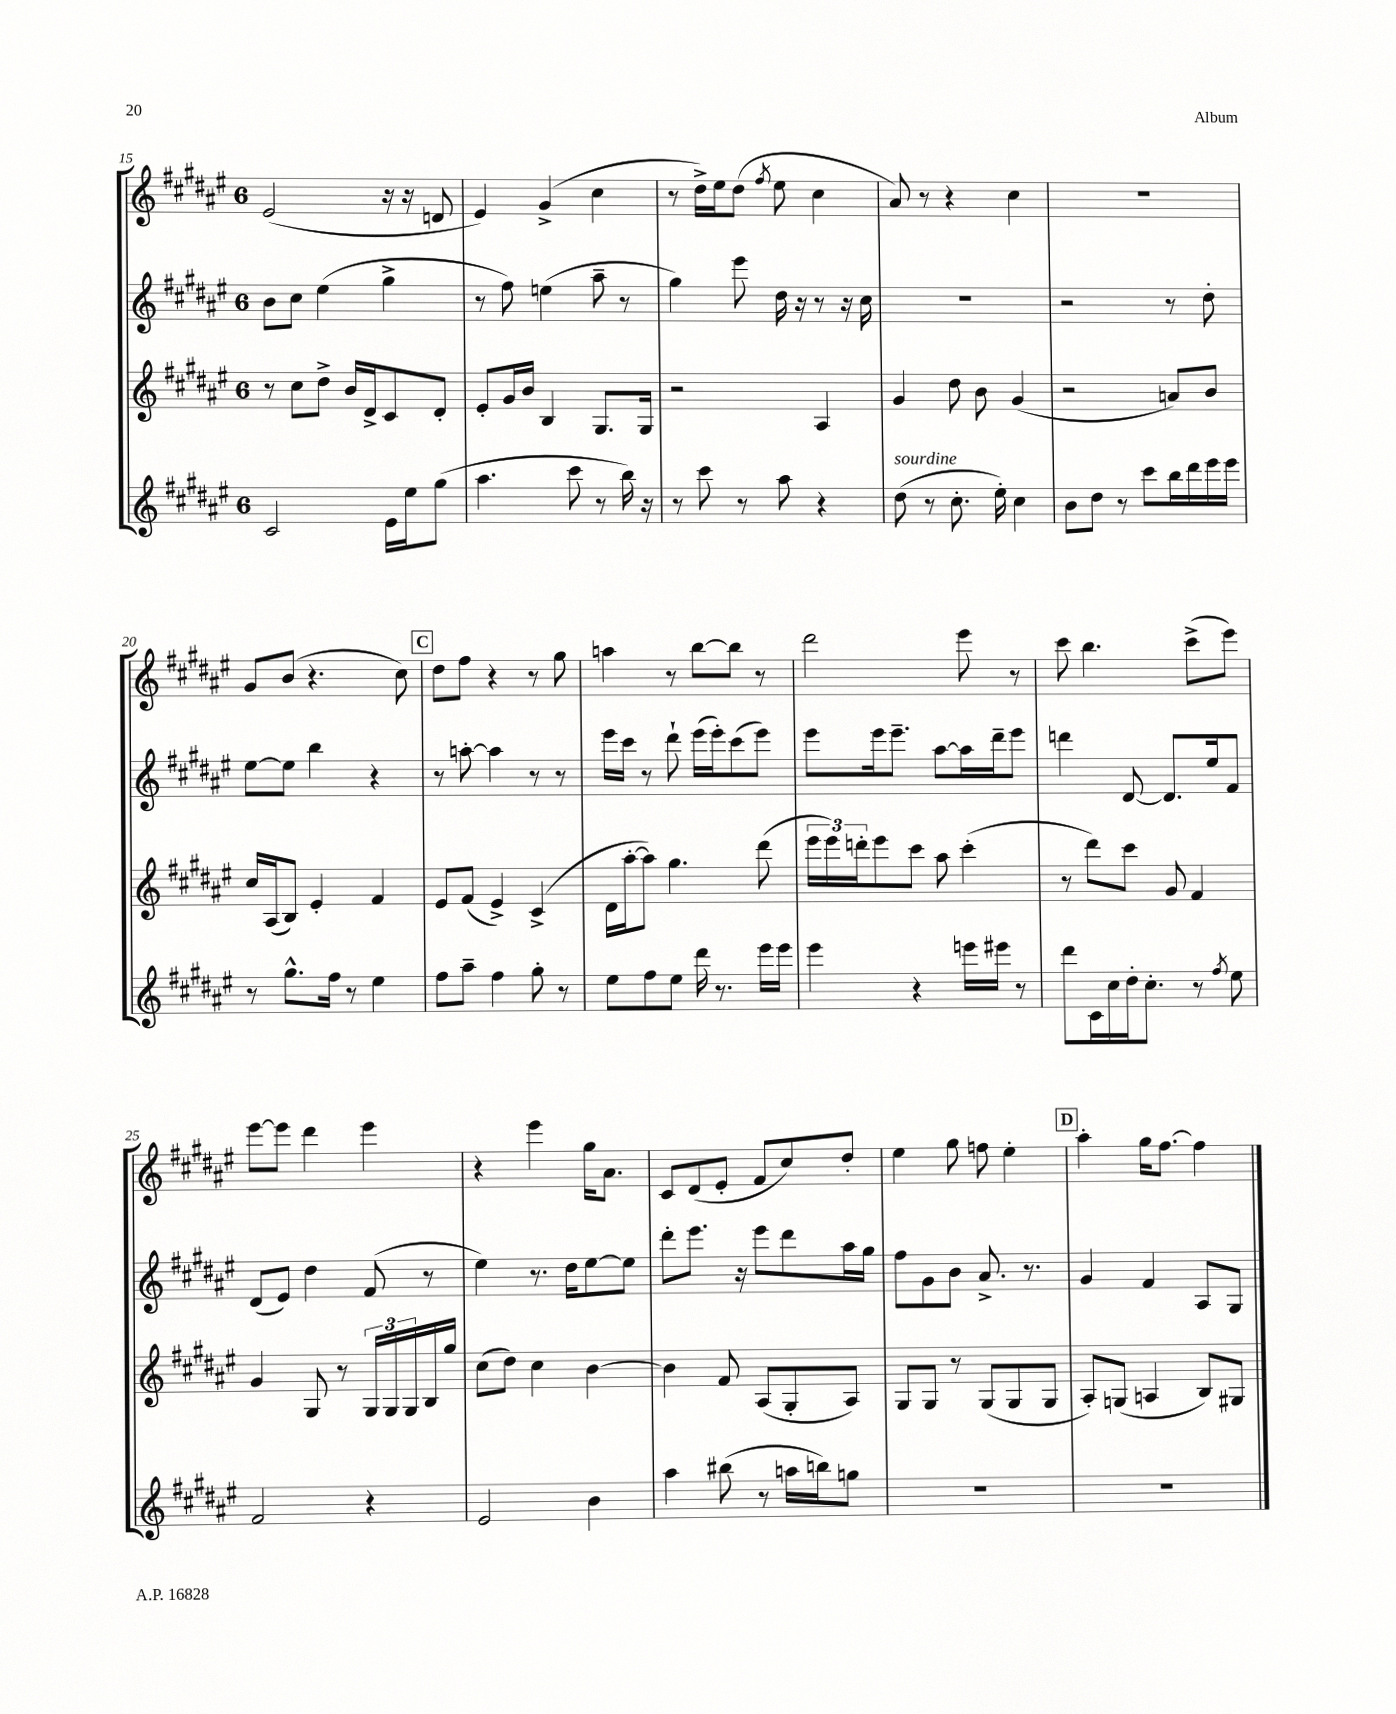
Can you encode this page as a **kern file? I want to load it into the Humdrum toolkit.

**kern	**kern	**kern	**kern
*part4	*part3	*part2	*part1
*staff4	*staff3	*staff2	*staff1
*clefG2	*clefG2	*clefG2	*clefG2
*k[f#c#g#d#a#e#]	*k[f#c#g#d#a#e#]	*k[f#c#g#d#a#e#]	*k[f#c#g#d#a#e#]
*M6/8	*M6/8	*M6/8	*M6/8
=15	=15	=15	=15
2c#/	8r	8b\L	(2e#/
.	8cc#\L	8cc#\J	.
.	8dd#^\J	(4ee#\	.
.	16b/LL	.	.
.	16d#^/J	.	.
16e#\LL	8c#/	4gg#^\	16r
16ee#\J	.	.	16r
(8gg#\J	8d#'/J	.	8dn/
=16	=16	=16	=16
4.aa#\	8e#'/L	8r	4e#/)
.	16g#/L	8ff#\)	.
.	16b/JJ	.	.
.	4B/	(4een\	(4g#^/
8ccc#\	.	.	.
8r	8.G#/L	8aa#~\	4cc#\
16bb\)	.	8r	.
16r	16G#/Jk	.	.
=17	=17	=17	=17
8r	2r	4gg#\)	8r
8ccc#\	.	.	16dd#^\LL)
.	.	.	16ee#\J
8r	.	8eee#\	(8dd#\J
.	.	.	8qff#/
8aa#\	.	16dd#\	8ee#\
.	.	16r	.
4r	4A#/	8r	4cc#\
.	.	16r	.
.	.	16cc#\	.
=18	=18	=18	=18
!LO:TX:a:i:t=sourdine	!	!	!
(8dd#\	4g#/	2.r	8a#/)
8r	.	.	8r
8.cc#'\	8dd#\	.	4r
.	8b\	.	.
16ee#'\)	.	.	.
4cc#\	(4g#/	.	4cc#\
=19	=19	=19	=19
8b\L	2r	2r	2.r
8dd#\J	.	.	.
8r	.	.	.
8ccc#\L	.	.	.
16bb\L	8an/L)	8r	.
16ddd#\	.	.	.
16eee#\	8b/J	8dd#'\	.
16eee#\JJ	.	.	.
!!LO:LB:g=z
=20	=20	=20	=20
8r	16cc#/LL	[8ee#\L	8g#/L
.	(16A#/J	.	.
8.gg#^^\L	8B/J)	8ee#\J]	(8b/J
.	4e#'/	4bb\	4.r
16ff#\Jk	.	.	.
8r	.	.	.
4ee#\	4f#/	4r	.
.	.	.	8cc#\)
!!LO:REH:place=s1:t=C
=21	=21	=21	=21
8ff#\L	8e#/L	8r	8dd#\L
8aa#~\J	(8f#/J	[8aan'\	8ff#\J
4ff#\	4e#^/)	4aa\]	4r
8gg#'\	(4c#^/	8r	8r
8r	.	8r	8gg#\
=22	=22	=22	=22
8ee#\L	16d#\LL	16eee#\LL	4aan\
.	[16aa#'\J	16ccc#\JJ	.
8ff#\	8aa#\J])	8r	.
8ee#\J	4.gg#\	8ddd#`\	8r
16ddd#\	.	(16eee#\LL	[8bb\L
8.r	.	16eee#'\J)	.
.	.	(8ccc#\	8bb\J]
16eee#\LL	(8ddd#\	8eee#\J)	8r
16eee#\JJ	.	.	.
=23	=23	=23	=23
4eee#\	24eee#\LL	8eee#\L	2ddd#\
.	24eee#\)	.	.
.	24dddn'\J	.	.
.	8eee#\	16eee#\k	.
.	.	8.eee#~\J	.
4r	8ccc#\J	.	.
.	8aa#\	[8aa#\L	.
16eeen\LL	(4ccc#'\	16aa#\L]	8eee#\
16eee#X\JJ	.	16ddd#~\J	.
8r	.	8eee#\J	8r
=24	=24	=24	=24
8ddd#\L	8r	4dddn\	8ccc#\
16c#\L	8ddd#\L)	.	4.bb\
16cc#\	.	.	.
16dd#'\J	8ccc#\J	[8d#/	.
8.cc#'\J	.	.	.
.	8g#/	8.d#/L]	.
8r	4f#/	.	(8ccc#^\L
.	.	16ee#/k	.
8qff#/	.	.	.
8ee#\	.	8f#/J	8eee#\J)
!!LO:LB:g=z
=25	=25	=25	=25
2f#/	4g#/	(8d#/L	[8eee#\L
.	.	8e#/J)	8eee#\J]
.	8G#/	4dd#\	4ddd#\
.	8r	.	.
4r	24G#/LL	(8f#/	4eee#\
.	24G#/	.	.
.	24G#/	.	.
.	16B/	8r	.
.	16gg#/JJ	.	.
=26	=26	=26	=26
2e#/	(8cc#\L	4ee#\)	4r
.	8dd#\J)	.	.
.	4cc#\	8.r	4eee#\
.	.	16dd#\KL	.
4b\	[4b\	[8ee#\	16gg#\KL
.	.	.	8.a#\J
.	.	8ee#\J]	.
=27	=27	=27	=27
4aa#\	4b\]	8ddd#'\L	8c#/L
.	.	8.eee#\J	(8d#/
(8bb#X\	8f#/	.	8e#'/J
.	.	16r	.
8r	(8A#/L	8eee#\L	8f#/L
16aan\LL	8G#'/	8ddd#\	8cc#/)
16bbn\J)	.	.	.
8ggn\J	8A#/J)	16aa#\L	8dd#'/J
.	.	16gg#\JJ	.
=28	=28	=28	=28
2.r	8G#/L	8ff#\L	4ee#\
.	8G#/J	8g#\	.
.	8r	8b\J	8gg#\
.	(8G#/L	8.a#^/	8ffn\
.	8G#/	.	4ee#'\
.	.	8.r	.
.	8G#/J	.	.
!!LO:REH:place=s1:t=D
=29	=29	=29	=29
2.r	8A#'/L)	4g#/	4aa#'\
.	(8Gn/J	.	.
.	4An/	4f#/	16gg#\KL
.	.	.	[8.ff#\J
.	8B/L)	8A#/L	4ff#\]
.	8G#X/J	8G#/J	.
==	==	==	==
*-	*-	*-	*-
